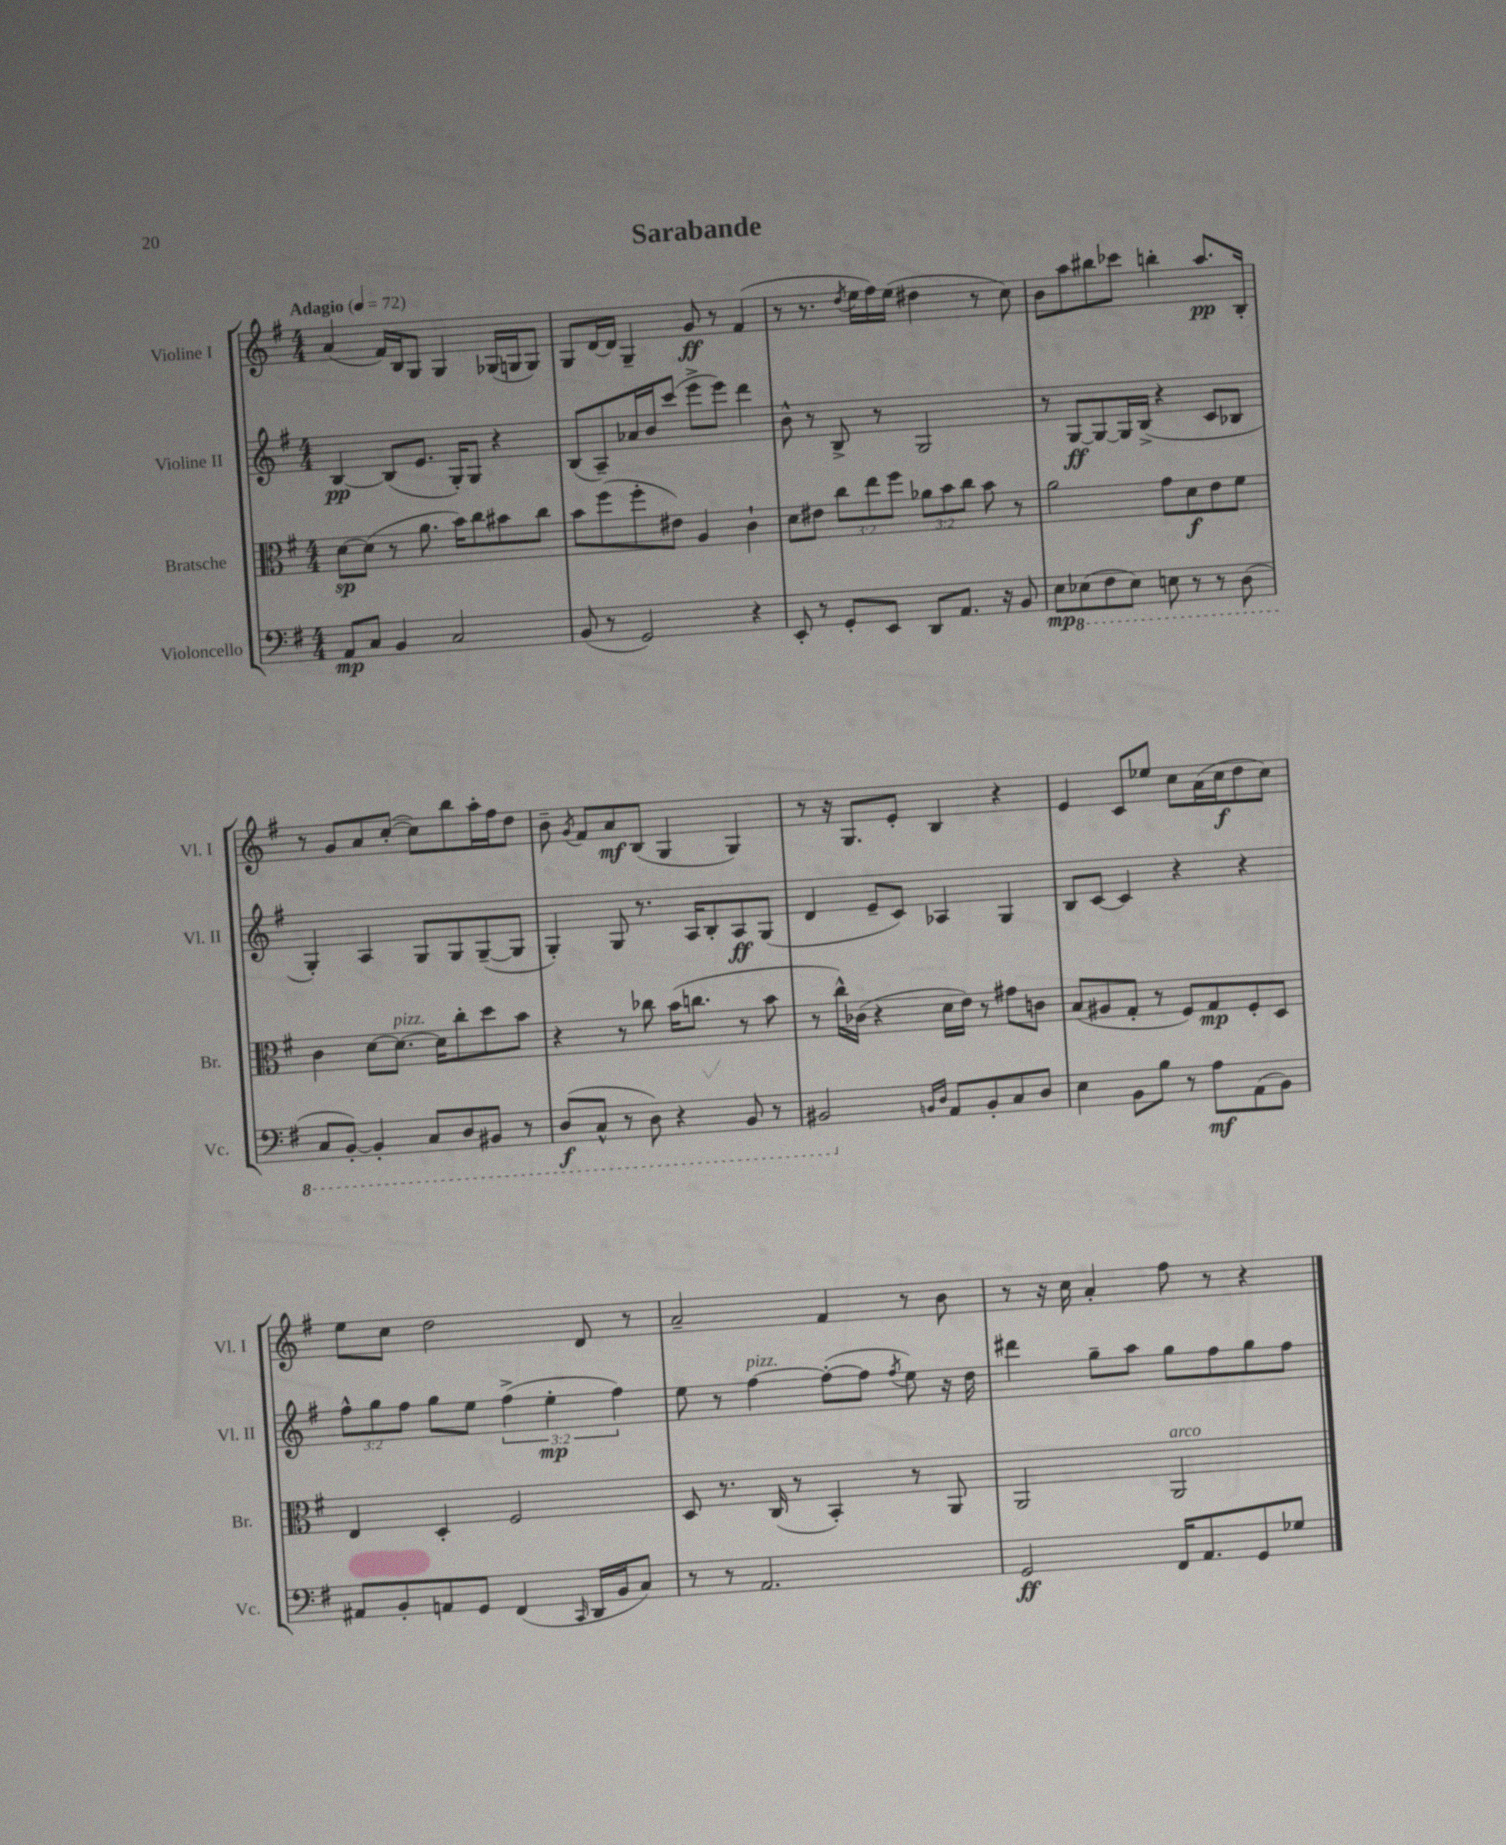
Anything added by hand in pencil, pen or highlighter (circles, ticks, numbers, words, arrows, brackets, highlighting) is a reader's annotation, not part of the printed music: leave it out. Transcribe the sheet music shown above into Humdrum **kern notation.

**kern	**dynam	**kern	**dynam	**kern	**dynam	**kern	**dynam
*part4	*part4	*part3	*part3	*part2	*part2	*part1	*part1
*staff4	*staff4	*staff3	*staff3	*staff2	*staff2	*staff1	*staff1
*I"Violoncello	*	*I"Bratsche	*	*I"Violine II	*	*I"Violine I	*
*I'Vc.	*	*I'Br.	*	*I'Vl. II	*	*I'Vl. I	*
*clefF4	*	*clefC3	*	*clefG2	*	*clefG2	*
*k[f#]	*	*k[f#]	*	*k[f#]	*	*k[f#]	*
*M4/4	*	*M4/4	*	*M4/4	*	*M4/4	*
*MM72	*	*MM72	*	*MM72	*	*MM72	*
=1	=1	=1	=1	=1	=1	=1	=1
!	!	!	!	!	!	!LO:TX:a:B:t=Adagio	!
8AA/L	mp	[8d\L	sp	[4B/	pp	(4a/	.
8C/J	.	(8d\J]	.	.	.	.	.
4BB/	.	8r	.	(8B/L]	.	16f#/LL)	.
.	.	.	.	.	.	16B/J	.
.	.	8.a\	.	8.e/J	.	8G/J	.
2C/	.	.	.	.	.	4G/	.
.	.	16b\KL)	.	16G'/KL)	.	.	.
.	.	8cc\	.	8G/J	.	.	.
.	.	8b#X\	.	4r	.	(16G-X/LL	.
.	.	.	.	.	.	16Gn/J	.
.	.	8cc\J	.	.	.	8G/J)	.
=2	=2	=2	=2	=2	=2	=2	=2
(8BB/	.	8b\L	.	(8B/L	.	8G/L	.
8r	.	(8ff#\	.	8A~/)	.	[16d/L	.
.	.	.	.	.	.	16d/JJ]	.
2GG/)	.	8ff#'\	.	16a-X/L	.	4G~/	.
.	.	.	.	16b/J	.	.	.
.	.	8e#X\J)	.	(8ccc/J	.	.	.
.	.	4A/	.	8eee^\L	.	8g/	ff
.	.	.	.	8eee\J)	.	8r	.
4r	.	4c`\	.	4ddd\	.	(4f#/	.
=3	=3	=3	=3	=3	=3	=3	=3
8EE'/	.	8d\L	.	8b^^\	.	8r	.
8r	.	8e#X\J	.	8r	.	8.r	.
8GG'/L	.	12cc\L	.	8B^/	.	.	.
.	.	.	.	.	.	8qdd/	.
.	.	.	.	.	.	16ee\LL	.
.	.	12ee\	.	.	.	.	.
8EE/J	.	.	.	8r	.	16ff#\)	.
.	.	12ff#\J	.	.	.	.	.
.	.	.	.	.	.	(16ee\JJ	.
8DD/L	.	12a-X\L	.	2G/	.	4dd#X\	.
.	.	12b\	.	.	.	.	.
8.AA/J	.	.	.	.	.	.	.
.	.	12cc\J	.	.	.	.	.
.	.	8b\	.	.	.	8r	.
16r	.	.	.	.	.	.	.
8BB/	.	8r	.	.	.	8cc\)	.
=4	=4	=4	=4	=4	=4	=4	=4
8E\L	mp	2a\	.	8r	.	8b\L	.
*8ba	*	*	*	*	*	*	*
(8EE-X\	.	.	.	[8G/L	ff	8aa\	.
8FF#\	.	.	.	8G/_	.	8bb#X\	.
8EE-\J)	.	.	.	16G/L]	.	8ccc-X\J	.
.	.	.	.	(16B^/JJ	.	.	.
8EEn\	.	8g\L	.	4r	.	4bbn'\	.
8r	.	8d\	f	.	.	.	.
8r	.	8e\	.	8c/L	.	8.aa/L	pp
(8DD\	.	8f#\J	.	8B-X/J	.	.	.
.	.	.	.	.	.	16B'/Jk	.
!!LO:LB:g=z
=5	=5	=5	=5	=5	=5	=5	=5
8CC/L	.	4c\	.	4G'/)	.	8r	.
[8BBB'/J)	.	.	.	.	.	8g/L	.
4BBB'/]	.	[8d\L	.	4A/	.	8a/	.
!	!	!LO:TX:a:i:t=pizz.	!	!	!	!	!
.	.	8.d\J_	.	.	.	([8cc'/J	.
8CC/L	.	.	.	8G/L	.	8cc\L])	.
.	.	16d\KL]	.	.	.	.	.
8DD/	.	8cc'\	.	8G/	.	8bb\	.
8BBB#X/J	.	8dd\	.	([8G~/	.	16aa'\L	.
.	.	.	.	.	.	16ff#\J	.
8r	.	8b\J	.	8G/J]	.	8dd\J	.
=6	=6	=6	=6	=6	=6	=6	=6
(8DD/L	f	4r	.	4G'/)	.	8b~\	.
.	.	.	.	.	.	8qg/	.
8CC^^/J	.	.	.	.	.	8f#/L	.
8r	.	8r	.	8G/	.	8a/	mf
8DD\)	.	8cc-X\	.	8.r	.	(8B/J	.
4r	.	(16b\KL	.	.	.	4G/	.
.	.	8.ccn\J	.	16A/KL	.	.	.
.	.	.	.	8B'/	.	.	.
8BBB/	.	8r	.	8A/	ff	4G/)	.
8r	.	8b\	.	(8G/J	.	.	.
=7	=7	=7	=7	=7	=7	=7	=7
2BBB#X/	.	8r	.	4d/	.	8r	.
.	.	16cc^^\LL)	.	.	.	16r	.
.	.	(16c-X\JJ	.	.	.	8.G/L	.
.	.	4r	.	8e~/L	.	.	.
.	.	.	.	8c/J)	.	8e'/J	.
*X8ba	*	*	*	*	*	*	*
16qqBBn/LL	.	.	.	.	.	.	.
16qqD/JJ	.	.	.	.	.	.	.
8AA/L	.	16d\LL	.	4A-X/	.	4B/	.
.	.	16e\JJ)	.	.	.	.	.
8BB'/	.	8r	.	.	.	.	.
8C/	.	8g#X\L	.	4G/	.	4r	.
8D/J	.	8cn\J	.	.	.	.	.
=8	=8	=8	=8	=8	=8	=8	=8
4E\	.	(8B/L	.	8B/L	.	4e/	.
.	.	8A#X/	.	[8c/J	.	.	.
8BB\L	.	8G'/J	.	4c/]	.	8c/L	.
8B\J	.	8r	.	.	.	8ee-X/J	.
8r	.	8F#/L)	.	4r	.	8cc\L	.
8A\L	mf	8G/	mp	.	.	(16a\L	.
.	.	.	.	.	.	16cc\J	f
(8AA\	.	8F#'/	.	4r	.	8dd\	.
8BB\J)	.	8D/J	.	.	.	8cc\J)	.
!!LO:LB:g=z
=9	=9	=9	=9	=9	=9	=9	=9
8AA#X/L	.	4E/	.	12ff#^^\L	.	8ee\L	.
.	.	.	.	12gg\	.	.	.
8BB'/	.	.	.	.	.	8cc\J	.
.	.	.	.	12ff#\J	.	.	.
8AAn/	.	4D'/	.	8gg\L	.	2dd\	.
8GG/J	.	.	.	8ee\J	.	.	.
(4FF#/	.	2F#/	.	(6ff#^\	.	.	.
.	.	.	.	6ee'\	mp	.	.
16qqCC/	.	.	.	.	.	.	.
16DD/LL	.	.	.	.	.	8d/	.
16BB/J	.	.	.	.	.	.	.
.	.	.	.	6ff#\)	.	.	.
8C/J)	.	.	.	.	.	8r	.
=10	=10	=10	=10	=10	=10	=10	=10
8r	.	8D/	.	8ee\	.	2a~/	.
8r	.	8.r	.	8r	.	.	.
!	!	!	!	!LO:TX:a:i:t=pizz.	!	!	!
2.AA/	.	.	.	[4ff#\	.	.	.
.	.	(16C/	.	.	.	.	.
.	.	8r	.	.	.	.	.
.	.	4BB'/)	.	(8ff#'\L_	.	4f#/	.
.	.	.	.	8ff#\J]	.	.	.
.	.	.	.	8qff#/	.	.	.
.	.	8r	.	8ee\)	.	8r	.
.	.	8AA/	.	16r	.	8b\	.
.	.	.	.	16dd\	.	.	.
=11	=11	=11	=11	=11	=11	=11	=11
2GG/	ff	2AA/	.	4ddd#X\	.	8r	.
.	.	.	.	.	.	16r	.
.	.	.	.	.	.	16cc\	.
.	.	.	.	8gg~\L	.	4a'/	.
.	.	.	.	8aa\J	.	.	.
!	!	!LO:TX:a:i:t=arco	!	!	!	!	!
16FF#/KL	.	2AA/	.	8gg\L	.	8ff#\	.
8.AA/	.	.	.	.	.	.	.
.	.	.	.	8ff#\	.	8r	.
8GG/	.	.	.	8gg\	.	4r	.
8G-X/J	.	.	.	8ff#\J	.	.	.
==	==	==	==	==	==	==	==
*-	*-	*-	*-	*-	*-	*-	*-
